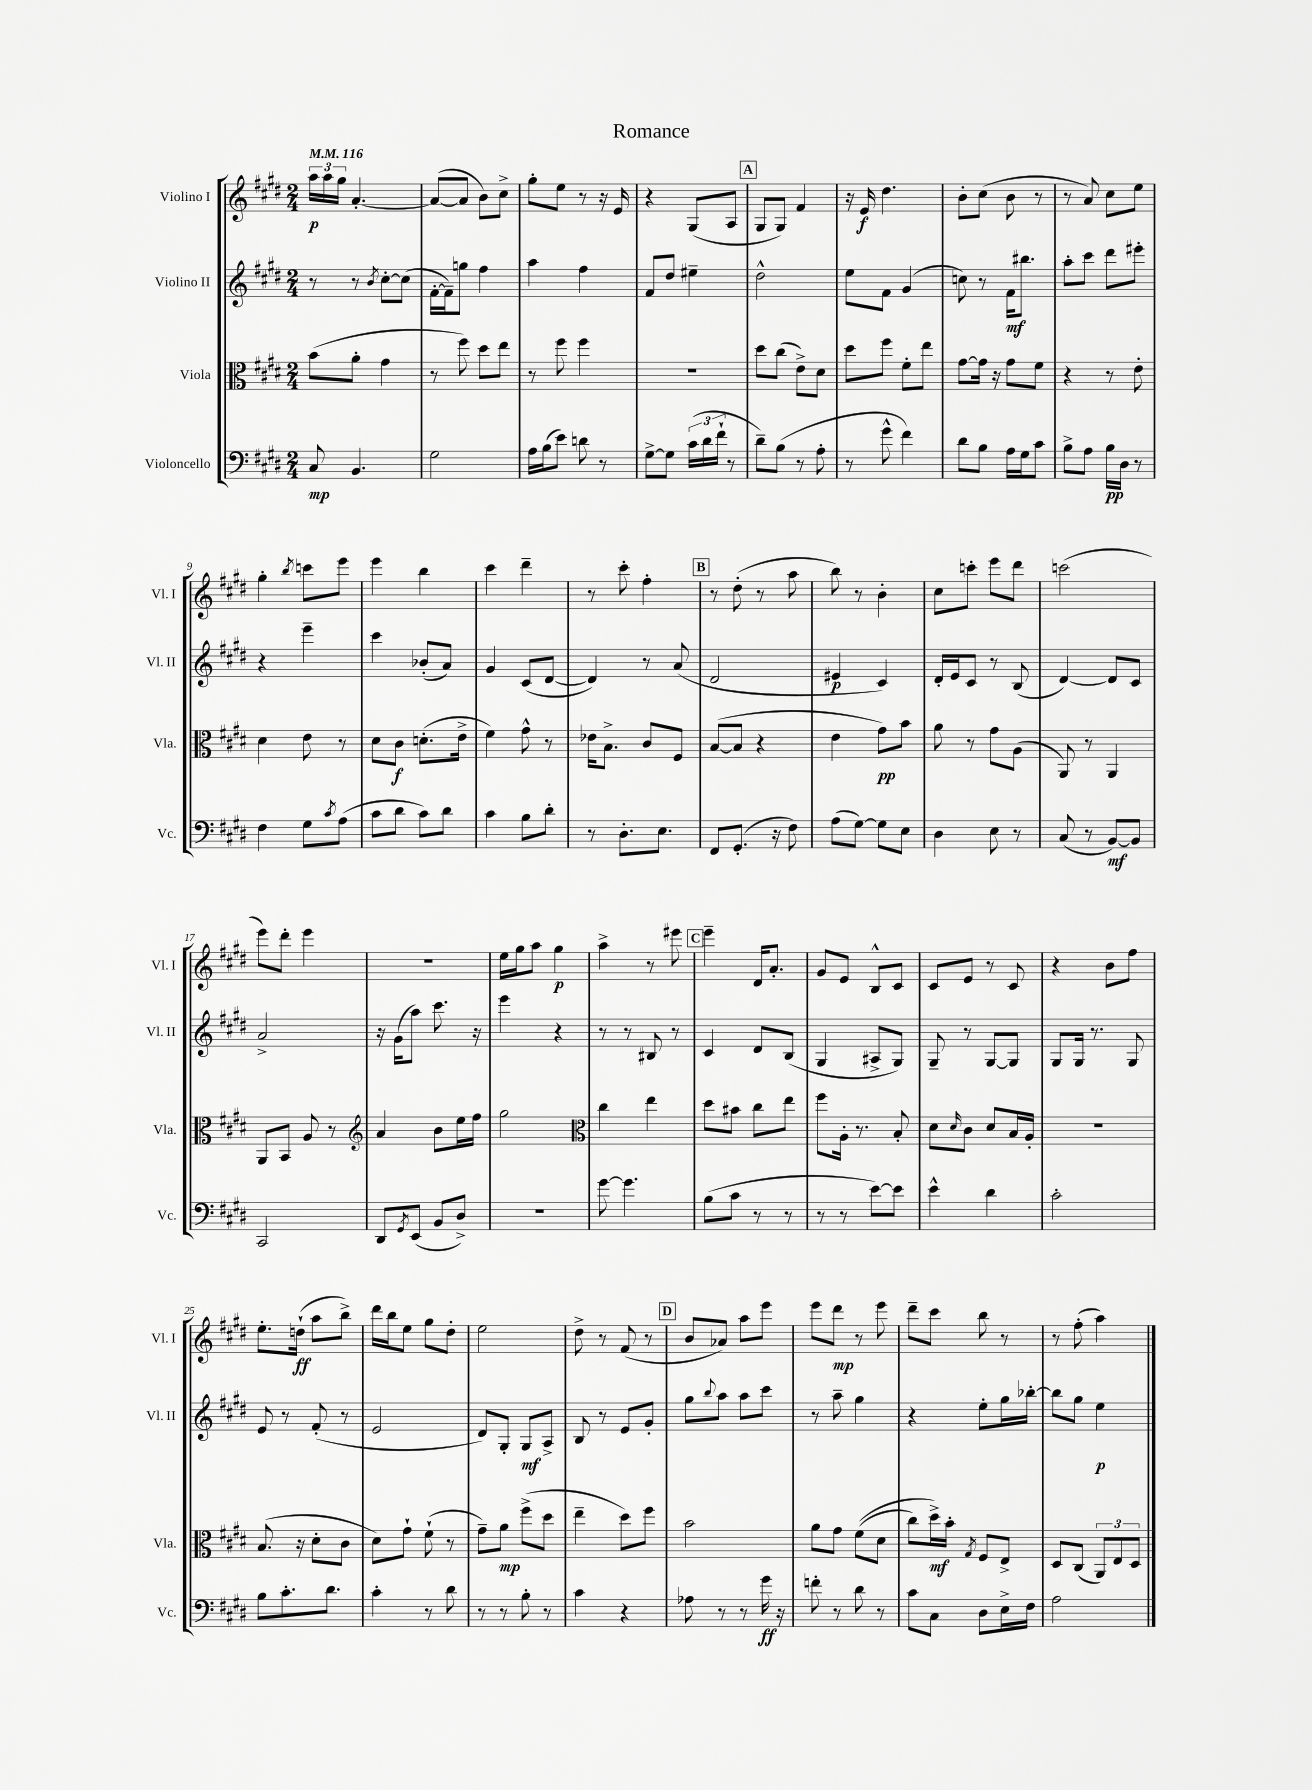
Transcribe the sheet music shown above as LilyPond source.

\header { title = "Romance" }
<<
\new StaffGroup <<
\new Staff = "s0" \with { instrumentName = "Violino I" shortInstrumentName = "Vl. I" } {
    \clef treble \key e \major \numericTimeSignature \time 2/4 \tempo 4 = 116
    \tuplet 3/2 { a''16\p a''16 gis''16 } a'4.~-. |
    a'8~( a'8 b'8) cis''8-> |
    gis''8-. e''8 r8 r16 e'16 |
    r4 gis8( a8 |
    \mark \markup { \box "A" } gis8 gis8) fis'4 |
    r16 e'16\f dis''4. |
    b'8-. cis''8( b'8 r8 |
    r8 a'8) cis''8 e''8 |
    gis''4-. \acciaccatura { b''8 } c'''8 e'''8 |
    e'''4 b''4 |
    cis'''4 dis'''4-- |
    r8 cis'''8-. fis''4-. |
    \mark \markup { \box "B" } r8 dis''8-.( r8 a''8 |
    b''8) r8 b'4-. |
    cis''8 c'''8-. e'''8 dis'''8 |
    c'''2( |
    e'''8) dis'''8-. e'''4 |
    r2 |
    e''16 gis''16 a''8 gis''4\p |
    a''4-> r8 eis'''8 |
    \mark \markup { \box "C" } e'''4-- dis'16 a'8.-. |
    gis'8 e'8 b8-^ cis'8 |
    cis'8 e'8 r8 cis'8 |
    r4 b'8 fis''8 |
    e''8.-. d''16-!\ff( a''8 b''8->) |
    dis'''16 b''16 e''8 gis''8 dis''8-. |
    e''2 |
    dis''8-> r8 fis'8( r8 |
    \mark \markup { \box "D" } b'8 aes'8) a''8 e'''8 |
    e'''8 dis'''8\mp r8 e'''8 |
    dis'''8-- cis'''8 b''8 r8 |
    r8 fis''8-.( a''4) \bar "|." |
}
\new Staff = "s1" \with { instrumentName = "Violino II" shortInstrumentName = "Vl. II" } {
    \clef treble \key e \major \numericTimeSignature \time 2/4
    r8 r8 \acciaccatura { b'8 } cis''8~-. cis''8( |
    fis'16~-. fis'16--) g''8 fis''4 |
    a''4 fis''4 |
    fis'8 dis''8 eis''4-- |
    \mark \markup { \box "A" } dis''2-^ |
    e''8 fis'8 gis'4( |
    c''8) r8 fis'16\mf bis''8. |
    a''8-. cis'''8 dis'''8 eis'''8-. |
    r4 e'''4-- |
    cis'''4 bes'8-.( a'8) |
    gis'4 cis'8( dis'8~ |
    dis'4) r8 a'8( |
    \mark \markup { \box "B" } dis'2 |
    eis'4\p cis'4) |
    dis'16-. e'16 cis'8 r8 b8( |
    dis'4~) dis'8 cis'8 |
    a'2-> |
    r16 gis'16( a''8) cis'''8. r16 |
    e'''4 r4 |
    r8 r8 bis8 r8 |
    \mark \markup { \box "C" } cis'4 dis'8 b8( |
    gis4 ais8-> gis8) |
    gis8-- r8 gis8~ gis8 |
    gis8 gis16 r8. gis8 |
    e'8 r8 fis'8-.( r8 |
    e'2 |
    dis'8) gis8-. gis8\mf a8-> |
    b8 r8 e'8 gis'8-. |
    \mark \markup { \box "D" } gis''8 \appoggiatura { b''8 } a''8 a''8 cis'''8 |
    r8 a''8-- gis''4 |
    r4 e''8-. gis''16 bes''16~-. |
    bes''8 gis''8 e''4\p \bar "|." |
}
\new Staff = "s2" \with { instrumentName = "Viola" shortInstrumentName = "Vla." } {
    \clef alto \key e \major \numericTimeSignature \time 2/4
    b'8( a'8-. gis'4 |
    r8 fis''8) dis''8 e''8 |
    r8 fis''8 fis''4 |
    r2 |
    \mark \markup { \box "A" } dis''8 cis''8( e'8->) dis'8 |
    dis''8 fis''8 fis'8-. e''8 |
    gis'8~ gis'16 r16 gis'8 fis'8 |
    r4 r8 e'8-. |
    dis'4 e'8 r8 |
    dis'8 cis'8\f d'8.-.( e'16-> |
    fis'4) gis'8-^ r8 |
    ees'16 b8.-> cis'8 fis8 |
    \mark \markup { \box "B" } b8~( b8 r4 |
    e'4 gis'8\pp) b'8 |
    a'8 r8 gis'8 a8( |
    a,8) r8 a,4 |
    a,8 b,8 a8 r8 |
    \clef treble a'4 b'8 e''16 fis''16 |
    gis''2 |
    \clef alto cis''4 e''4 |
    \mark \markup { \box "C" } dis''8 bis'8 cis''8 e''8 |
    fis''8 a16-. r8. b8-. |
    dis'8 \grace { dis'16 } cis'8 dis'8 b16 a16-. |
    R2 |
    b8.( r16 dis'8-. cis'8 |
    dis'8) gis'8-! fis'8-!( r8 |
    gis'8--) a'8\mp fis''8->( dis''8 |
    e''4-- dis''8) fis''8 |
    \mark \markup { \box "D" } b'2 |
    a'8 gis'8 fis'8(\( dis'8 |
    cis''8) dis''16->\mf\) b'16-. \acciaccatura { gis8 } fis8 e8-> |
    dis8 cis8( \tuplet 3/2 { a,8) e8 dis8 } \bar "|." |
}
\new Staff = "s3" \with { instrumentName = "Violoncello" shortInstrumentName = "Vc." } {
    \clef bass \key e \major \numericTimeSignature \time 2/4
    cis8\mp b,4. |
    gis2 |
    a16 b16( e'8) d'8 r8 |
    gis8~-> gis8 \tuplet 3/2 { cis'16( dis'16 fis'16-! } r8 |
    \mark \markup { \box "A" } dis'8--) b8( r8 a8-. |
    r8 gis'8-^ fis'4) |
    dis'8 b8 a16 gis16 cis'8 |
    b8-> a8 b16\pp dis16 r8 |
    fis4 gis8 \acciaccatura { cis'8 } a8( |
    cis'8 dis'8 cis'8) dis'8 |
    cis'4 b8 dis'8-. |
    r8 dis8.-. e8. |
    \mark \markup { \box "B" } fis,8 gis,8.-.( r16 fis8) |
    a8( gis8~) gis8 e8 |
    dis4 e8 r8 |
    cis8( r8 b,8~\mf) b,8 |
    cis,2 |
    dis,8 \acciaccatura { gis,8 } e,8( b,8 dis8->) |
    R2 |
    gis'8~ gis'4. |
    \mark \markup { \box "C" } b8( cis'8 r8 r8 |
    r8 r8 e'8~) e'8 |
    e'4-^ dis'4 |
    cis'2-. |
    b8 cis'8.-. dis'8. |
    cis'4-. r8 dis'8 |
    r8 r8 b8-. r8 |
    cis'4 r4 |
    \mark \markup { \box "D" } aes8 r8 r8 gis'16\ff r16 |
    f'8-. r8 dis'8 r8 |
    cis'8 cis8 dis8 e16-> fis16 |
    a2 \bar "|." |
}
>>
>>
